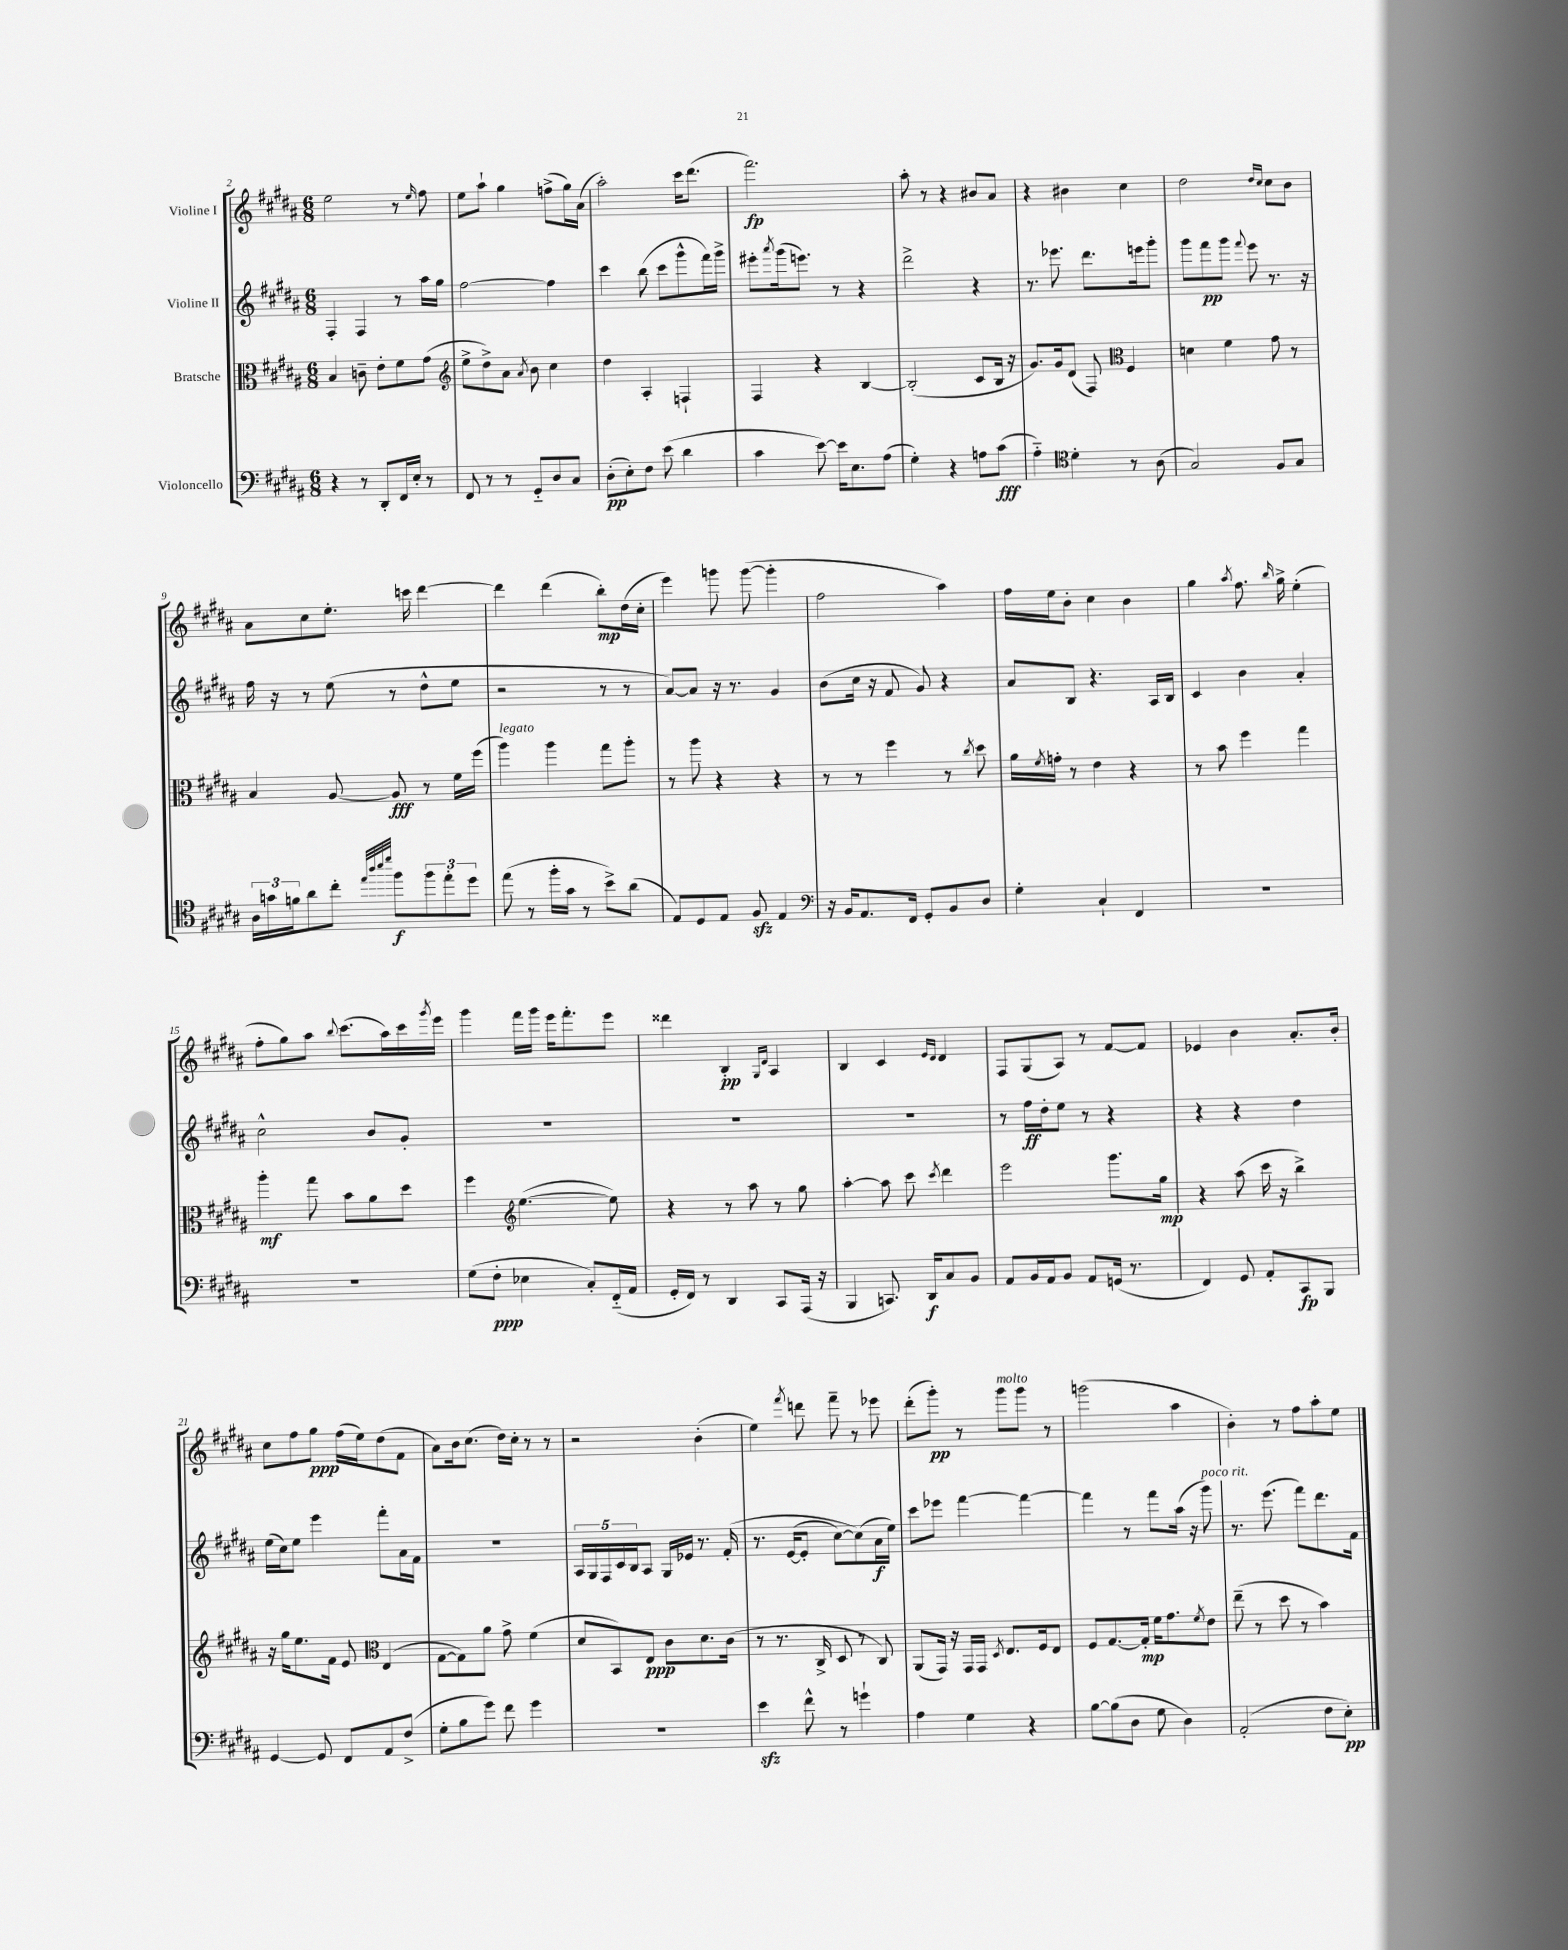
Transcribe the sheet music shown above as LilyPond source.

<<
\new StaffGroup <<
\new Staff = "s0" \with { instrumentName = "Violine I" } {
    \clef treble \key b \major \numericTimeSignature \time 6/8
    e''2 r8 \grace { e''16 } fis''8 |
    e''8 ais''8-! gis''4 f''8->( gis''16) ais'16( |
    ais''2-.) cis'''16 dis'''8.( |
    fis'''2.\fp) |
    ais''8-. r8 r4 bis'8 ais'8 |
    r4 bis'4 cis''4 |
    dis''2 \grace { dis''16 cis''16 } cis''8 b'8 |
    ais'8 cis''8 e''8.-. c'''16 dis'''4~ |
    dis'''4 dis'''4( b''8-.\mp) dis''16( cis''16-. |
    e'''4) g'''8 g'''8~( g'''4-. |
    fis''2 ais''4) |
    fis''16 e''16 b'8-. cis''4 b'4 |
    gis''4 \acciaccatura { ais''8 } fis''8. \grace { b''16 } gis''16-> e''4-.( |
    fis''8-. gis''8) ais''8 \appoggiatura { b''8 } cis'''8.( ais''16) cis'''16 \acciaccatura { gis'''8 } e'''16 |
    gis'''4 fis'''16 gis'''16 e'''16 fis'''8.-. e'''8 |
    disis'''4 b4-.\pp \grace { gis16 dis'16 } ais4 |
    b4 cis'4 \grace { e'16 dis'16 } dis'4 |
    fis8 gis8( ais8) r8 fis'8~ fis'8 |
    ees'4 b'4 ais'8.-. b'16-. |
    cis''8 fis''8 gis''8\ppp fis''16( e''16) dis''8( fis'8 |
    ais'8) b'16 cis''8.( dis''16) cis''16-. r8 r8 |
    r2 b'4-.( |
    e''4) \acciaccatura { fis'''8 } d'''8 fis'''8-- r8 ees'''8 |
    dis'''8-.( gis'''8-.\pp) r8 gis'''8^\markup { \italic "molto" } gis'''8 r8 |
    g'''2( ais''4 |
    b'4-.) r8 fis''8 ais''8-. e''8 \bar "|." |
}
\new Staff = "s1" \with { instrumentName = "Violine II" } {
    \clef treble \key b \major \numericTimeSignature \time 6/8
    fis4-. fis4 r8 ais''16 gis''16 |
    fis''2~ fis''4 |
    cis'''4 b''8( cis'''8 gis'''8-^ fis'''16) gis'''16-> |
    eis'''8-. \acciaccatura { ais'''8 } gis'''16( e'''8.) r8 r4 |
    dis'''2-> r4 |
    r8. ees'''8. dis'''8. e'''16 gis'''8-. |
    gis'''8 fis'''8\pp gis'''8 \appoggiatura { fis'''8 } e'''8 r8. r16 |
    fis''16 r16 r8 e''8( r8 dis''8-^ e''8 |
    r2 r8 r8 |
    ais'8~) ais'8 r16 r8. gis'4 |
    b'8( cis''16 r16 fis'8 gis'8) r4 |
    ais'8 b8 r4. ais16 b16 |
    cis'4 b'4 ais'4-. |
    cis''2-^ b'8 gis'8-. |
    R2. |
    R2. |
    R2. |
    r8 fis''16\ff dis''16-. e''8 r8 r4 |
    r4 r4 dis''4 |
    e''16( cis''16) e''8 e'''4 fis'''8-. ais'16 fis'16 |
    R2. |
    \tuplet 5/4 { ais16 gis16 fis16 cis'16 b16 } ais8 gis16 ees'16 r8. fis'16-.\( |
    r8. e'16~( e'8-. cis''8~) cis''8(\) ais'16\f e''16) |
    cis'''8 ees'''8 fis'''4~ fis'''4~ |
    fis'''4 r8 fis'''8 ais''16( r16 gis'''8^\markup { \italic "poco rit." }) |
    r8. e'''8.( fis'''8) dis'''8. fis'16 \bar "|." |
}
\new Staff = "s2" \with { instrumentName = "Bratsche" } {
    \clef alto \key b \major \numericTimeSignature \time 6/8
    b4 c'8-- e'8-. fis'8 gis'8( |
    \clef treble e''8-> dis''8->) ais'8 \acciaccatura { ais'8 } b'8 cis''4 |
    dis''4 ais4-. f4-! |
    fis4 r4 b4~ |
    b2-.( cis'8 b16 r16 |
    gis'8.) gis'16 dis'8( fis8) \clef alto fis4 |
    d'4 fis'4 gis'8 r8 |
    b4 ais8~ ais8\fff r8 fis'16 fis''16( |
    ais''4^\markup { \italic "legato" }) ais''4 gis''8 ais''8-. |
    r8 ais''8 r4 r4 |
    r8 r8 fis''4 r8 \acciaccatura { cis''8 } dis''8 |
    ais'16 \acciaccatura { fis'8 } g'16-. r8 e'4 r4 |
    r8 b'8 fis''4 gis''4 |
    ais''4-.\mf gis''8 b'8 ais'8 dis''8 |
    fis''4 \clef treble e''4.~( e''8) |
    r4 r8 ais''8 r8 gis''8 |
    ais''4~-. ais''8 cis'''8 \acciaccatura { cis'''8 } dis'''4 |
    e'''2 gis'''8. gis''16\mp |
    r4 ais''8( cis'''16 r16 b''4->) |
    r16 gis''16 e''8. fis'16 e'8 \clef alto e4( |
    gis8~ gis8) ais'8 gis'8-> fis'4( |
    dis'8 b,8) e8\ppp cis'8 dis'8. cis'16( |
    r8 r8. cis16-> dis8 r8 cis8) |
    ais,8( gis,16) r16 gis,16 gis,16 \acciaccatura { dis8 } e8. fis16 e8 |
    fis8 gis8.~ gis16-.\mp fis'16 gis'8. \acciaccatura { fis'8 } e'8 |
    e''8--( r8 dis''8 r8 b'4) \bar "|." |
}
\new Staff = "s3" \with { instrumentName = "Violoncello" } {
    \clef bass \key b \major \numericTimeSignature \time 6/8
    r4 r8 dis,8-. fis,16 e16-. r8 |
    fis,8 r8 r8 gis,8-_ dis8 cis8 |
    dis8-.\pp( e8-.) fis8 e'8( dis'4 |
    cis'4 e'8~) e'16 e8. ais8( |
    gis4-.) r4 a8 cis'8\fff( |
    ais4-_) \clef tenor dis'4-. r8 ais8( |
    gis2) fis8 gis8 |
    \tuplet 3/2 { ais16 g'16 f'16 } ais'8 cis''8-. \grace { e''32 ais''32 b''32 dis'''32 } fis''8\f \tuplet 3/2 { fis''8 e''8-. dis''8 } |
    e''8( r8 fis''16-. gis'16 r8 b'8->) ais'8( |
    e8) dis8 e8 fis8\sfz e4 |
    \clef bass r16 b,16 ais,8. fis,16 gis,8-. b,8 dis8 |
    gis4-. cis4-! fis,4 |
    R2. |
    R2. |
    gis8( fis8-.\ppp ees4 cis8-.) fis,16-_( ais,16 |
    gis,16-. fis,16) r8 dis,4 cis,8 ais,,16( r16 |
    b,,4 c,8.) dis,16\f cis8 b,8 |
    ais,8 b,16 ais,16 b,8 ais,8 g,16( r8. |
    fis,4) gis,8 ais,8-. cis,8\fp b,,8 |
    gis,4~ gis,8 fis,8 ais,8 fis8->( |
    gis8-. b8 gis'8) fis'8 gis'4 |
    R2. |
    e'4\sfz fis'8-^ r8 g'4-! |
    ais4 gis4 r4 |
    b8~ b8( dis8 gis8 dis4) |
    ais,2-.( fis8 e8-.\pp) \bar "|." |
}
>>
>>
\layout { \context { \Score currentBarNumber = #2 } }
